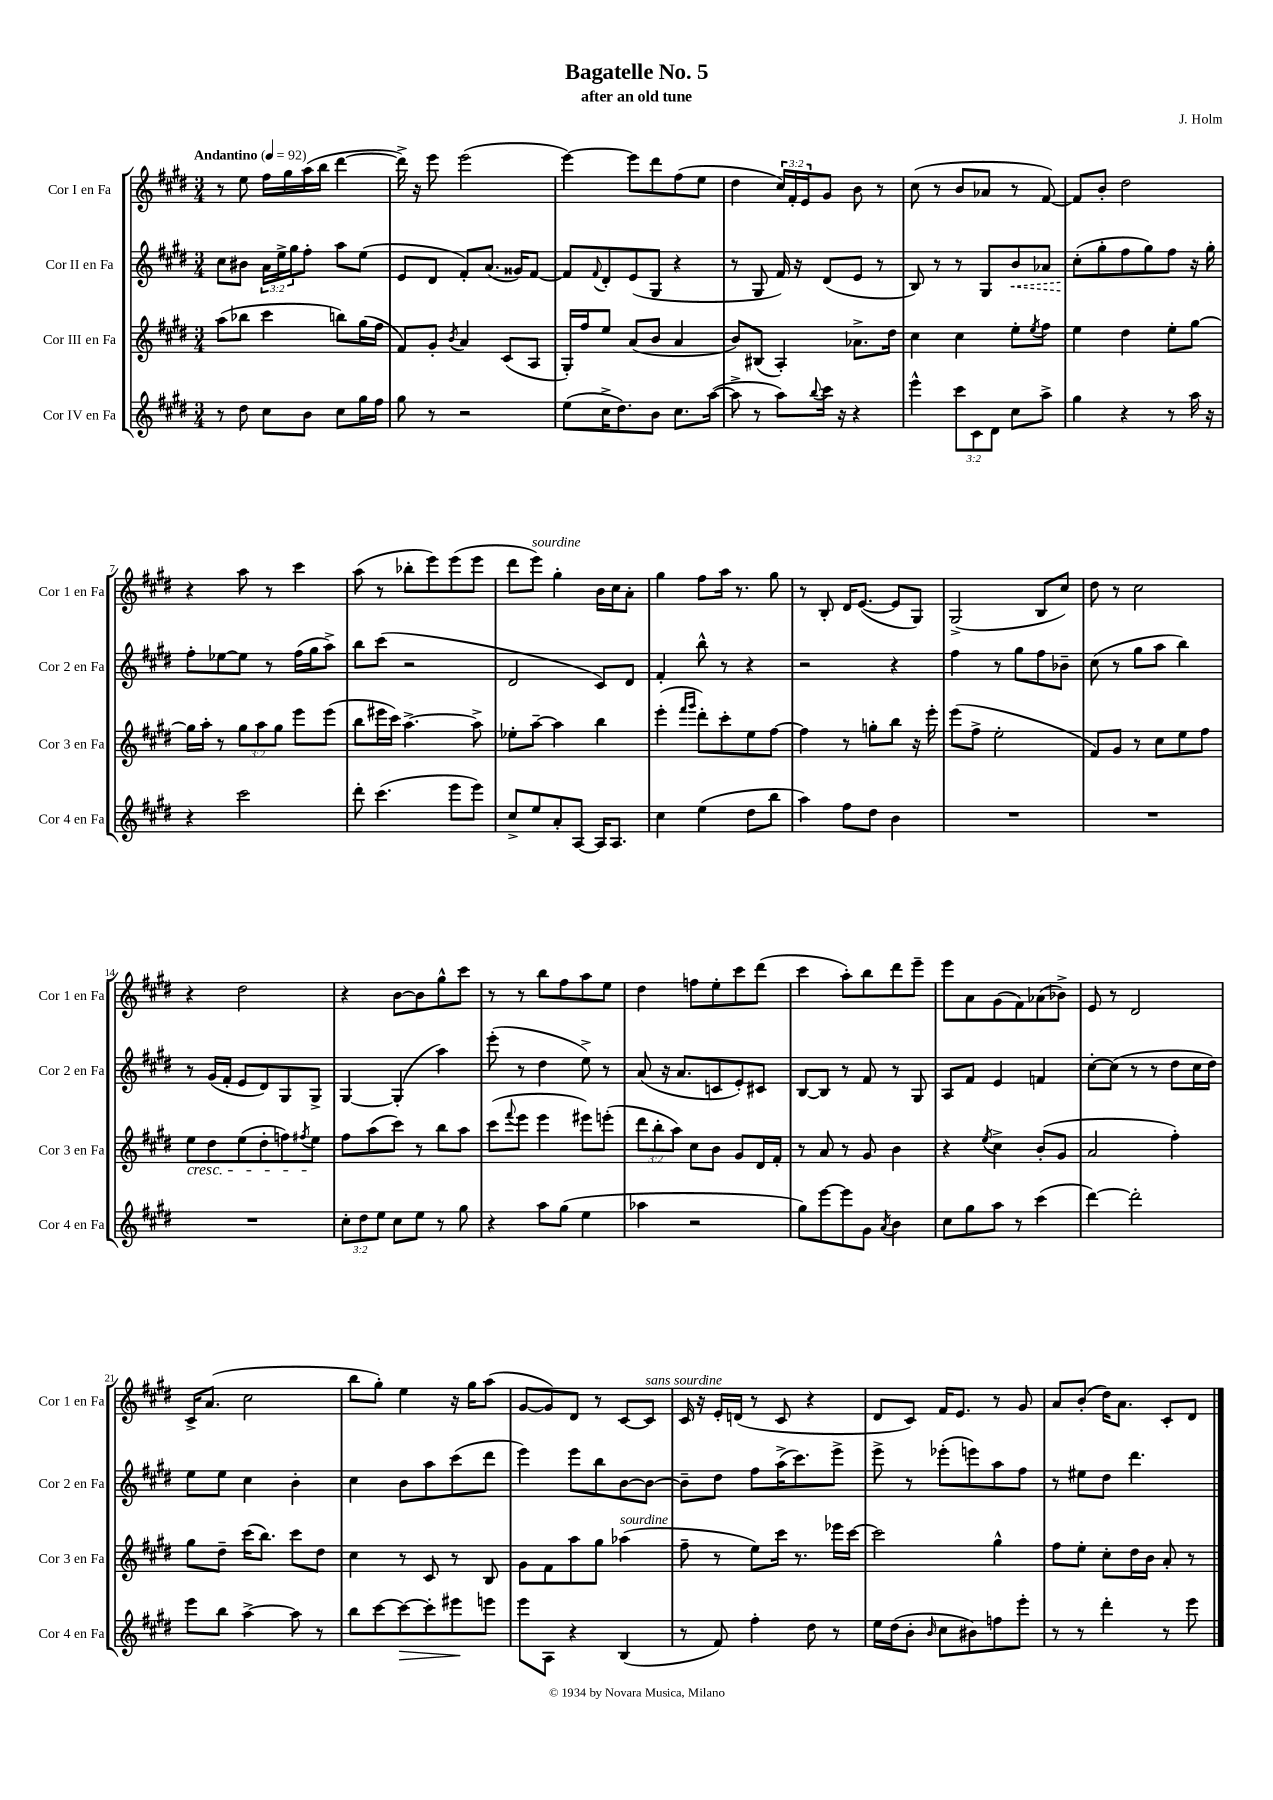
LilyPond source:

\header { title = "Bagatelle No. 5" composer = "J. Holm" subtitle = "after an old tune" }
<<
\new StaffGroup <<
\new Staff = "s0" \with { instrumentName = "Cor I en Fa" shortInstrumentName = "Cor 1 en Fa" } {
    \clef treble \key e \major \numericTimeSignature \time 3/4 \override Staff.TupletNumber.text = #tuplet-number::calc-fraction-text \tempo "Andantino" 4 = 92
    r8 e''8 fis''16 gis''16 a''16( b''16 dis'''4~ |
    dis'''16->) r16 e'''8 e'''2( |
    e'''4~) e'''8 dis'''8 fis''8( e''8 |
    dis''4 \tuplet 3/2 { cis''16) fis'16-. e'16 } gis'8 b'8 r8 |
    cis''8( r8 b'8 aes'8 r8 fis'8~) |
    fis'8 b'8-. dis''2 |
    r4 a''8 r8 cis'''4 |
    a''8( r8 bes''8-. e'''8) e'''8( e'''8 |
    dis'''8 e'''8^\markup { \italic "sourdine" }) gis''4-. b'16 cis''16 a'8-. |
    gis''4 fis''8 a''16 r8. gis''8 |
    r8 b8-. dis'16 e'8.~( e'8 gis8) |
    gis2->( b8 cis''8) |
    dis''8 r8 cis''2 |
    r4 dis''2 |
    r4 b'8~ b'8 gis''8-^ cis'''8 |
    r8 r8 b''8 fis''8 a''8 e''8 |
    dis''4 f''8 e''8-. cis'''8 dis'''8( |
    cis'''4 a''8-.) b''8 dis'''8 e'''8-- |
    e'''8 a'8 gis'8( fis'8) aes'8( bes'8->) |
    e'8 r8 dis'2 |
    cis'16-> a'8.( cis''2 |
    b''8 gis''8-.) e''4 r16 gis''16 a''8( |
    gis'8~ gis'8) dis'8 r8 cis'8~ cis'8^\markup { \italic "sans sourdine" } |
    cis'16 r16 e'16-. d'16( r8 cis'8 r4 |
    dis'8 cis'8) fis'16 e'8. r8 gis'8 |
    a'8 b'8-.( dis''16) a'8. cis'8-. dis'8 \bar "|." |
}
\new Staff = "s1" \with { instrumentName = "Cor II en Fa" shortInstrumentName = "Cor 2 en Fa" } {
    \clef treble \key e \major \numericTimeSignature \time 3/4 \override Staff.TupletNumber.text = #tuplet-number::calc-fraction-text
    cis''8 bis'8 \tuplet 3/2 { a'16 e''16-> gis''16 } fis''8-. a''8 e''8( |
    e'8 dis'8 fis'8-.) a'8.( gisis'16) fis'8~ |
    fis'8 \appoggiatura { fis'8 } dis'8-. e'8( gis8 r4 |
    r8 gis8 fis'16) r16 dis'8( e'8 r8 |
    b8) r8 r8 gis8 \once \override Hairpin.style = #'dashed-line b'8\< aes'8 |
    cis''8-.\!( gis''8-. fis''8 gis''8) fis''8 r16 gis''16-. |
    fis''8-. ees''8~ ees''8 r8 fis''16( gis''16 a''8->) |
    b''8 cis'''8( r2 |
    dis'2 cis'8) dis'8 |
    fis'4-. b''8-^ r8 r4 |
    r2 r4 |
    fis''4 r8 gis''8 fis''8 bes'8-- |
    cis''8( r8 gis''8 a''8 b''4) |
    r8 gis'16( fis'16-. e'8 dis'8) gis8 gis8-> |
    gis4~ gis4-.( a''4) |
    e'''8-.( r8 dis''4 e''8->) r8 |
    a'8( r16 a'8. c'8 e'8-.) cis'8 |
    b8~ b8 r8 fis'8 r8 gis8 |
    a8 fis'8 e'4 f'4 |
    cis''8~-. cis''8( r8 r8 dis''8 cis''16 dis''16) |
    e''8 e''8 cis''4 b'4-. |
    cis''4 b'8 a''8 cis'''8( dis'''8 |
    e'''4) e'''8 b''8 b'8~ b'8~ |
    b'8-- dis''8 fis''8 a''16->( cis'''8.) e'''8-> |
    e'''8-> r8 ees'''8-.( e'''8) a''8 fis''8 |
    r8 eis''8 dis''8 dis'''4. \bar "|." |
}
\new Staff = "s2" \with { instrumentName = "Cor III en Fa" shortInstrumentName = "Cor 3 en Fa" } {
    \clef treble \key e \major \numericTimeSignature \time 3/4 \override Staff.TupletNumber.text = #tuplet-number::calc-fraction-text
    a''8( bes''8 cis'''4 b''8) gis''16( fis''16 |
    fis'8) gis'8-. \acciaccatura { b'8 } a'4 cis'8( a8 |
    gis16-.) fis''16 e''8 a'8( b'8 a'4 |
    b'8) bis8( a4-.) aes'8.-> dis''16 |
    cis''4 cis''4 e''8-. \acciaccatura { e''8 } fis''8 |
    e''4 dis''4 e''8-. gis''8~ |
    gis''16 a''16-. r8 \tuplet 3/2 { gis''8 a''8 gis''8 } e'''8 e'''8( |
    b''8 eis'''16 cis'''16) a''4.~-> a''8-> |
    ees''8-. a''8~-- a''4 b''4 |
    e'''4-.( \grace { fis'''16 gis'''16 } dis'''8-.) cis'''8-. e''8 fis''8~ |
    fis''4 r8 g''8-. b''8 r16 e'''16-. |
    e'''8( fis''8-> e''2-. |
    fis'8) gis'8 r8 cis''8 e''8 fis''8 |
    e''8\cresc dis''8 e''8( dis''8-. f''8) \acciaccatura { fis''8 } e''8\! |
    fis''8 a''8( cis'''8) r8 b''8 a''8 |
    cis'''8( \appoggiatura { fis'''8 } e'''8 e'''4 eis'''8) e'''8-.( |
    \tuplet 3/2 { dis'''8 b''8-. a''8) } cis''8 b'8 gis'8 dis'16 fis'16-. |
    r8 a'8 r8 gis'8 b'4 |
    r4 \acciaccatura { e''8 } cis''4-> b'8-.( gis'8 |
    a'2 fis''4-.) |
    gis''8 dis''8-- cis'''16( b''8.) cis'''8 dis''8 |
    cis''4 r8 cis'8 r8 b8 |
    gis'8 fis'8 a''8 gis''8 aes''4^\markup { \italic "sourdine" }( |
    fis''8-- r8 e''8) cis'''16 r8. ees'''16 cis'''16~ |
    cis'''2 gis''4-^ |
    fis''8 e''8-. cis''8-. dis''16 b'16 a'8-. r8 \bar "|." |
}
\new Staff = "s3" \with { instrumentName = "Cor IV en Fa" shortInstrumentName = "Cor 4 en Fa" } {
    \clef treble \key e \major \numericTimeSignature \time 3/4 \override Staff.TupletNumber.text = #tuplet-number::calc-fraction-text
    r8 dis''8 cis''8 b'8 cis''8 gis''16 fis''16 |
    gis''8 r8 r2 |
    e''8( cis''16-> dis''8.) b'8 cis''8. a''16~( |
    a''8-> r8 a''8) \appoggiatura { b''8 } cis'''16 r16 r4 |
    e'''4-^ \tuplet 3/2 { cis'''8 cis'8 dis'8 } cis''8 a''8-> |
    gis''4 r4 r8 a''16 r16 |
    r4 cis'''2 |
    dis'''8-. cis'''4.( e'''8 e'''8) |
    cis''8-> e''8 a'8-. a8~ a16 a8. |
    cis''4 e''4( dis''8 b''8 |
    a''4) fis''8 dis''8 b'4 |
    R2. |
    R2. |
    R2. |
    \tuplet 3/2 { cis''8-. dis''8 e''8 } cis''8 e''8 r8 gis''8 |
    r4 a''8 gis''8( e''4 |
    aes''4 r2 |
    gis''8) e'''8~ e'''8 gis'8 \acciaccatura { a'8 } b'4 |
    cis''8 gis''8 a''8 r8 cis'''4( |
    dis'''4~) dis'''2-. |
    e'''8 b''8 a''4~-> a''8 r8 |
    b''8 cis'''8~ cis'''8~\> cis'''8-. eis'''8\! e'''8 |
    e'''8 a8 r4 b4( |
    r8 fis'8) fis''4-. dis''8 r8 |
    e''16 dis''16( b'8-. \grace { b'16 } cis''8 bis'8) f''8 e'''8-. |
    r8 r8 dis'''4-. r8 e'''8 \bar "|." |
}
>>
>>
